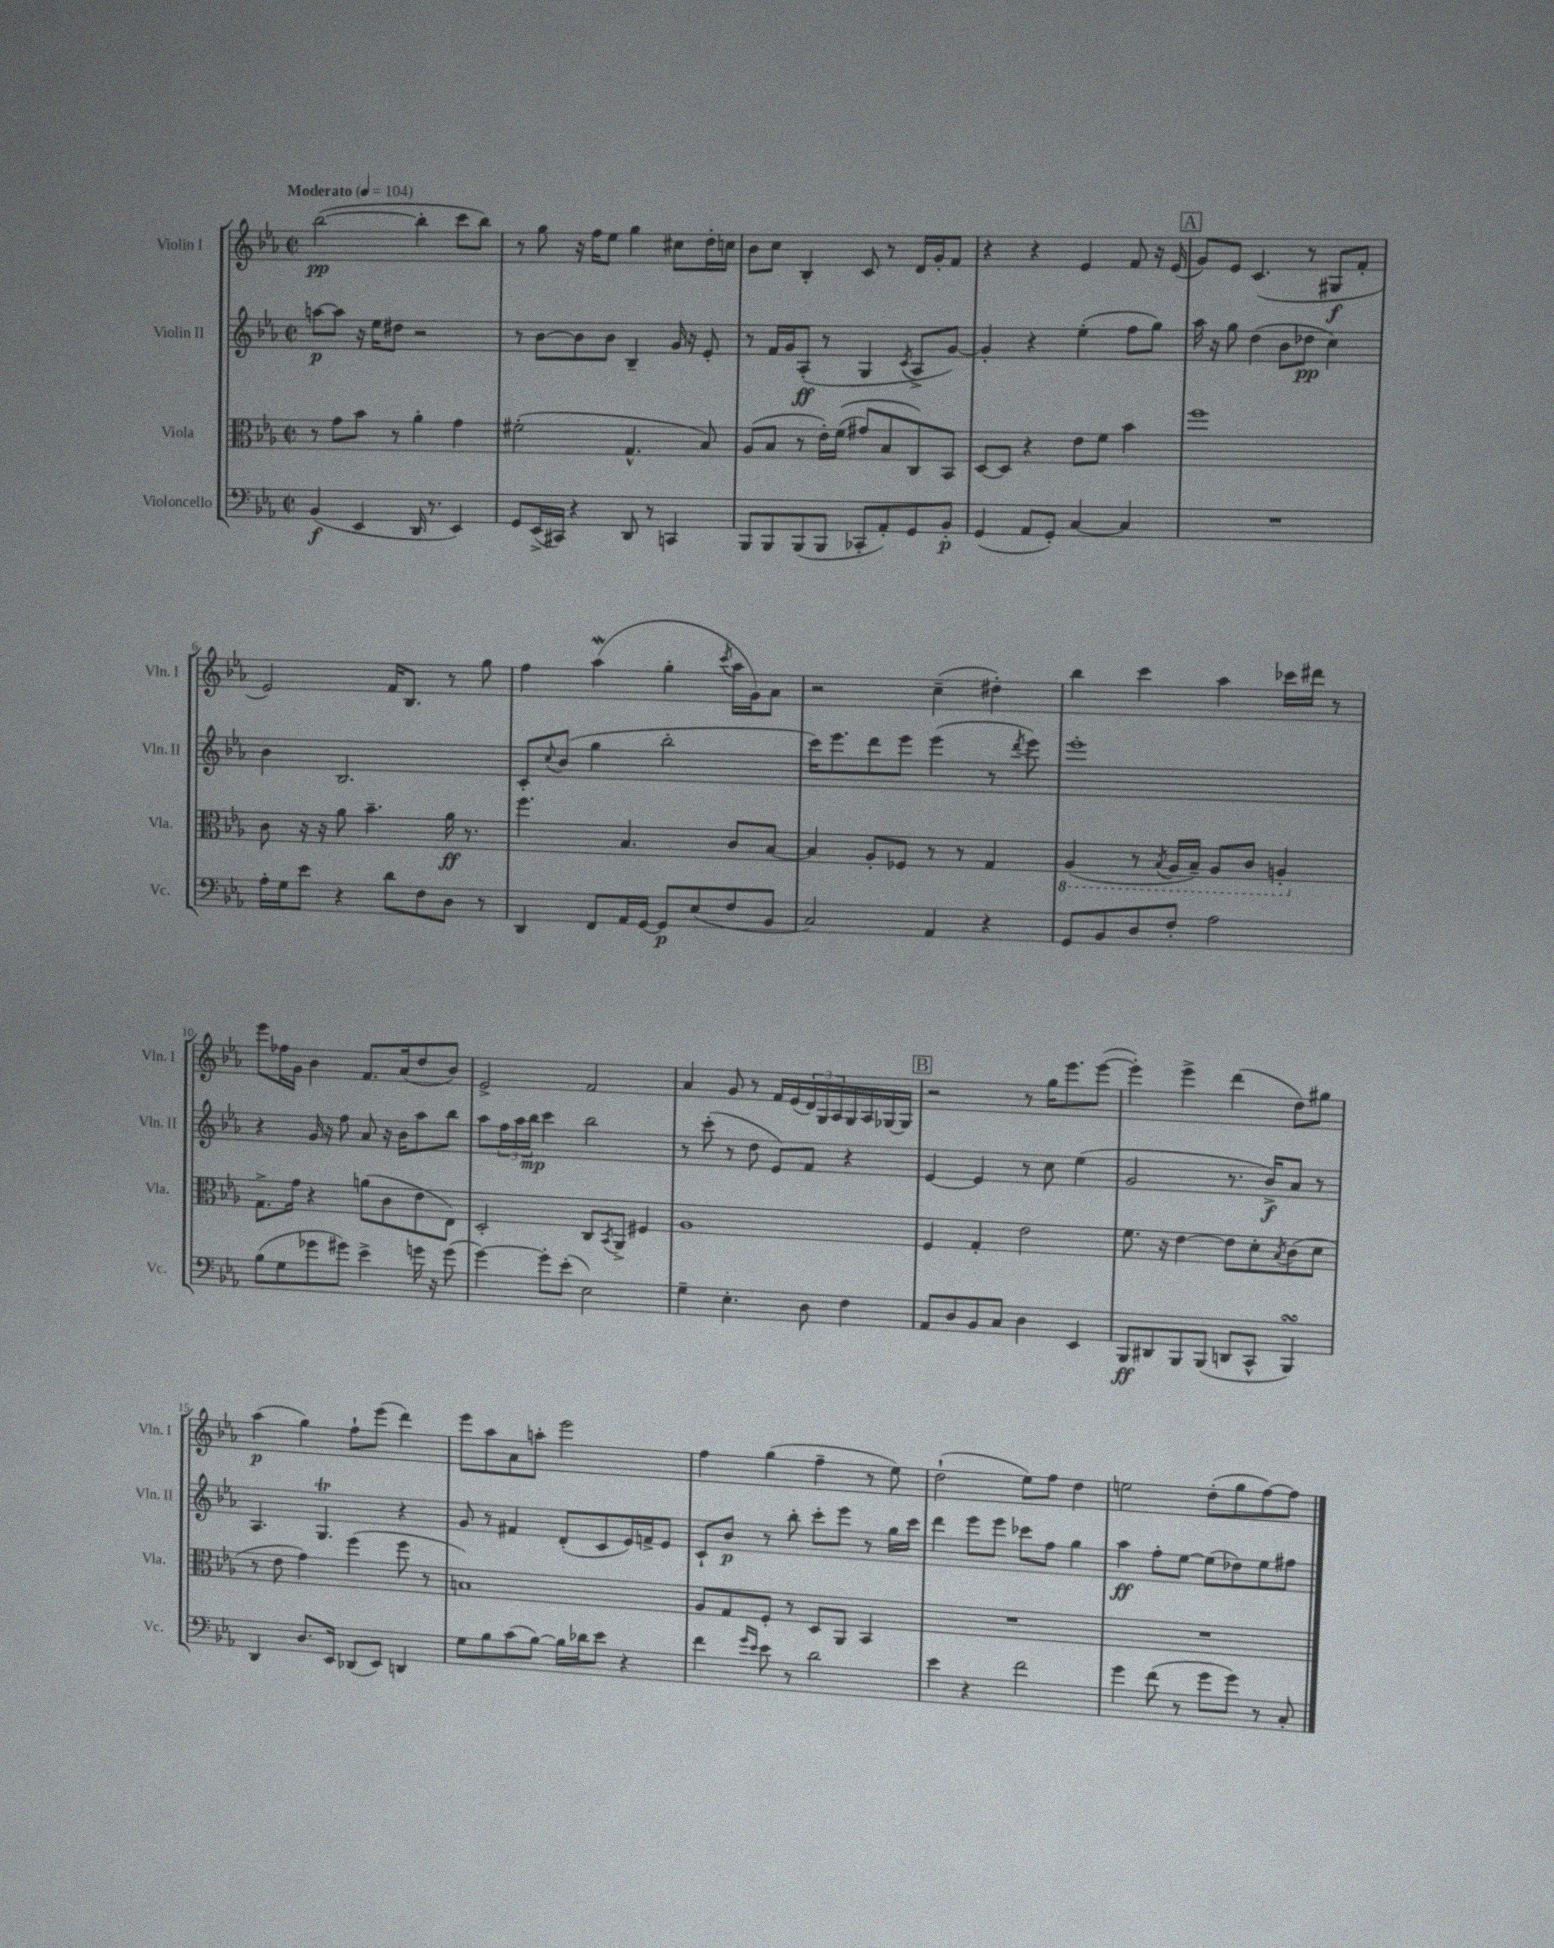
<<
\new StaffGroup <<
\new Staff = "s0" \with { instrumentName = "Violin I" shortInstrumentName = "Vln. I" } {
    \clef treble \key ees \major \defaultTimeSignature \time 2/2 \tempo "Moderato" 4 = 104
    bes''2~\pp( bes''4-. c'''8 bes''8) |
    r8 g''8 r16 f''16 ees''8 g''4 cis''8 d''16-. c''16 |
    bes'8 c''8 bes4-. c'8 r8 d'16 g'16-. f'8 |
    r4 r4 ees'4 f'8 r16 ees'16( |
    \mark \markup { \box "A" } g'8) ees'8 c'4.( r8 gis8\f f'8-. |
    ees'2) f'16 bes8. r8 g''8 |
    f''4 aes''4\mordent( g''4-. \acciaccatura { c'''8 } aes''16 g'16) aes'8 |
    r2 c''4--( dis''4-.) |
    bes''4 c'''4 aes''4 ces'''16 dis'''16 r8 |
    ees'''8 fes''16 g'16 bes'4 f'8. aes'16( d''8 bes'8) |
    ees'2-> f'2 |
    aes'4 g'8 r8 f'16 ees'16( \tuplet 3/2 { d'16) g16 aes16 } g16 aes16 ges16~ ges16 |
    \mark \markup { \box "B" } r2 r8 g''16 ees'''8. ees'''8~( |
    ees'''4-.) ees'''4-> d'''4( d''8) gis''8 |
    aes''4\p( g''4) f''8-! ees'''8( d'''4) |
    ees'''8 aes''8 aes'8 a''8-. ees'''2 |
    f''4 g''4( f''4-- r8 ees''8) |
    d''2-!( ees''8) f''8 d''4 |
    e''2 d''8-.( g''8 f''8~) f''8 \bar "|." |
}
\new Staff = "s1" \with { instrumentName = "Violin II" shortInstrumentName = "Vln. II" } {
    \clef treble \key ees \major \defaultTimeSignature \time 2/2
    a''8~\p a''8 r16 ees''16 dis''8 r2 |
    r8 bes'8~ bes'8 bes'8 bes4-- g'16 r16 ees'8-. |
    r8 f'16 g'16 aes8-.\ff( r8 g4 \acciaccatura { c'8 } aes8-> g'8~) |
    g'4-. r4 ees''4-.( f''8 g''8) |
    \mark \markup { \box "A" } aes''16 r16 g''8 d''4( bes'8 des''8\pp c''4) |
    bes'4 bes2. |
    c'8-. \appoggiatura { c''8 } bes'8( g''4 bes''2-. |
    c'''16) ees'''8. d'''8 ees'''8 ees'''4( r8 \acciaccatura { d'''8 } ees'''8) |
    ees'''1-. |
    r4 g'16 r16 f''8 aes'8 r16 bes'16 aes''8 bes''8 |
    aes''8 \tuplet 3/2 { f''16 aes''16 bes''16\mp } c'''4 bes''2 |
    r8 c'''8-.( r8 d''8 ees'8) f'8 r4 |
    \mark \markup { \box "B" } ees'4~ ees'4 r8 c''8 ees''4( |
    g'2 r8. bes'16->\f) aes'8 r8 |
    aes4. g4.\trill r4 |
    g'8 r8 fis'4 d'8-.( c'8 ees'16) f'16-> ees'8 |
    c'8-! bes'8\p r8 bes''8-. c'''8-. ees'''8 r8 g''16 c'''16 |
    d'''4 ees'''8 ees'''8 ces'''8 f''8 g''4 |
    aes''4\ff f''8-. ees''8~ ees''8( des''8) ees''8 fis''8 \bar "|." |
}
\new Staff = "s2" \with { instrumentName = "Viola" shortInstrumentName = "Vla." } {
    \clef alto \key ees \major \defaultTimeSignature \time 2/2
    r8 g'8 bes'8 r8 aes'4-. g'4 |
    fis'2-.( g4.-^ bes8) |
    aes8( bes8 r8 ees'16-.) f'16(\( gis'8) bes8 c8\) bes,8 |
    d8~ d8 r4 ees'8 f'8 bes'4 |
    \mark \markup { \box "A" } f''1 |
    c'8 r16 r16 aes'8 bes'4.-- aes'16\ff r8. |
    f''4. bes4. c'8 bes8~ |
    bes4 aes8-. fes8 r8 r8 g4 |
    \ottava #-1 aes,4( r8 \acciaccatura { bes,8 } aes,16 bes,16--) aes,8 c8 a,4-. \ottava #0 |
    g8.-> g'16 r4 a'8( c'8 ees'8 ees8) |
    d2-. c8 \acciaccatura { bes,8 } aes,8-> fis4 |
    aes1 |
    \mark \markup { \box "B" } f4 g4-. ees'2 |
    f'8. r16 ees'4~ ees'8 d'8-. \acciaccatura { bes8 } c'8( d'8 |
    r8 ees'8 g'4) f''4( f''8 r8 |
    b1) |
    aes8 g8 f8-. r8 d8 aes,8 bes,4 |
    R1 |
    R1 \bar "|." |
}
\new Staff = "s3" \with { instrumentName = "Violoncello" shortInstrumentName = "Vc." } {
    \clef bass \key ees \major \defaultTimeSignature \time 2/2
    bes,4\f( ees,4 d,16 r8. ees,4) |
    g,8 ees,16->( cis,16) r4 d,8 r8 c,4 |
    bes,,8 bes,,8 bes,,8( bes,,8 ces,8-. aes,8-.) g,8 bes,8-.\p |
    g,4( aes,8 g,8-.) c4~ c4 |
    \mark \markup { \box "A" } R1 |
    aes16-. g16 ees'8 r4 d'8 f8 d8 r8 |
    d,4 f,8 aes,16 g,16~ g,8\p ees8( f8 bes,8 |
    c2) aes,4 r4 |
    g,8 bes,8 d8 f8-. aes2 |
    bes8( g8 ges'8 gis'8) ees'4-> g'16 r16 g'8( |
    g'4~) g'8-. ees'8-.( ees2) |
    g4-- ees4.-. d8 f4 |
    \mark \markup { \box "B" } aes,8 d8 bes,8 c8 d4 ees,4 |
    bes,,8\ff dis,8 bes,,8 bes,,8( d,8 c,8-^ bes,,4\turn) |
    d,4 d8. ees,16 des,8( ees,8) d,4 |
    g8 bes8 c'8( bes8~) bes16 des'16 ees'8 r4 |
    f'4 \grace { g'16 ees'16 } ees'8 r8 d'2 |
    ees'4 r4 f'2 |
    g'4 f'8( r8 g'8 g'8) r8 c8-. \bar "|." |
}
>>
>>
